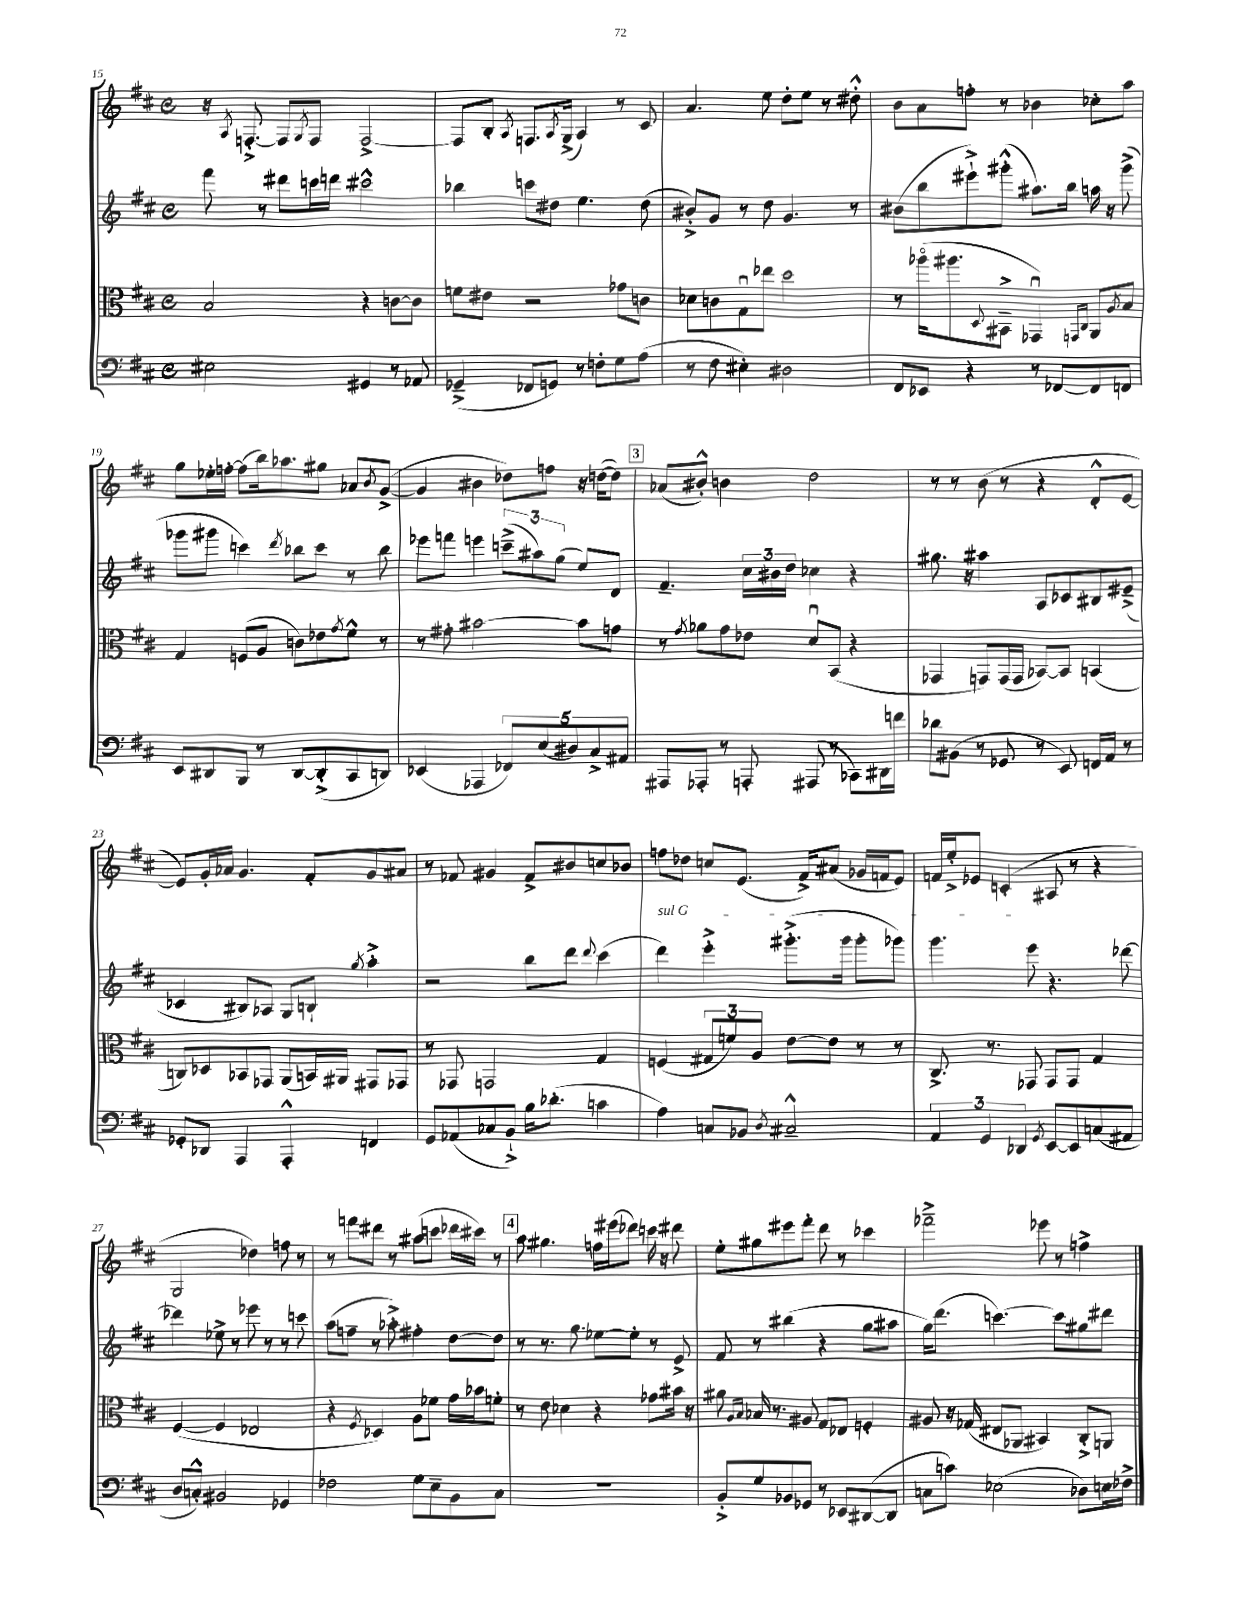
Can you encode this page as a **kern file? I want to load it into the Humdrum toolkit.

**kern	**kern	**kern	**kern
*part4	*part3	*part2	*part1
*staff4	*staff3	*staff2	*staff1
*clefF4	*clefC3	*clefG2	*clefG2
*k[f#c#]	*k[f#c#]	*k[f#c#]	*k[f#c#]
*M4/4	*M4/4	*M4/4	*M4/4
*met(c)	*met(c)	*met(c)	*met(c)
=15	=15	=15	=15
2E#X\	2B/	8fff#\	16r
.	.	.	8qA/
.	.	.	[8.Fn'^/
.	.	8r	.
.	.	8ddd#X\L	8F/L]
.	.	.	8qG/
.	.	16cccn\L	8F/J
.	.	16dddn\JJ	.
4GG#X/	4r	2ccc#X^^\	[2F^/
8r	[8cn\L	.	.
8AA-X/	8c\J]	.	.
=16	=16	=16	=16
(4GG-X~^/	8fn\L	4bb-X\	8F/L]
.	8e#X\J	.	8B'/J
.	.	.	8qA/
8FF-X/L	2r	8cccn\L	8.Fn/L
8GGn/J)	.	8dd#X\J	.
.	.	.	8qA/
.	.	.	(16G^/Jk
8r	.	4.ee\	4A/)
8Fn'\L	.	.	.
8G\	8g-X\L	.	8r
(8A\J	8cn\J	(8dd#\	8c#/
=17	=17	=17	=17
8r	8d-X\L	8b#X'^/L)	4.a/
8F#\	8cn\	8g/J	.
4E#X'\)	8Gu\	8r	.
.	8ee-X\J	8dd\	8ee\
2D#X\	2dd\	4.g/	8dd'\L
.	.	.	8ee\J
.	.	.	8r
.	.	8r	8dd#X'^^\
=18	=18	=18	=18
8FF#/L	8r	(8b#X\L	8b\L
8EE-X/J	(16aa-X\KL	8bb\	8a\
.	8.aa#X\	.	.
4r	.	8eee#X`^\)	8ffn'\J
.	8qqD/	.	.
.	8BB#X~^\J	(8ggg#X'^^\J	8r
8r	4GG-Xu/)	8.aa#X\L)	4b-X\
[8FF-X/L	.	.	.
.	.	16bb\Jk	.
.	16qqGGn/LL	.	.
.	16qqC#/JJ	.	.
8FF-/]	8AA/L	16aan\	8cc-X'\L
.	.	16r	.
.	8qA/	.	.
8FFn/J	8B/J	(8ggg#^\	8aa\J
!!LO:LB:g=z
=19	=19	=19	=19
8EE/L	4G/	8ggg-X\L	8gg\L
8DD#X/	.	8ggg#X\J	16ee-X'\L
.	.	.	[16ffn'\JJ
8BBB/J	(8Fn/L	4cccn\)	(8ff\L]
8r	8A/J	.	16bb\k)
.	.	.	8.aa-X\
.	.	8qddd/	.
[8DD#/L	8cn\L)	8bb-X\L	.
(8DD#'^/]	8e-X\	8ccc\J	8gg#X\J
.	8qg/	.	.
8CC#/	8f#^^\J	8r	8a-X/L
.	.	.	8qb/
8DDn/J)	8r	8bb-\	([8g^/J
=20	=20	=20	=20
(4EE-X/	8r	8eee-X\L	4g/]
.	8g#X'\	8fffn\J	.
4AAA-X/	[2b#X\	4eeen\	4b#X\
10FF-X/L)	.	(12cccn~^\L	8dd-X\L)
.	.	12aa#X\)	.
(10E/	.	.	.
.	.	.	8ffn\J
.	.	(12gg\J	.
10D#X/)	.	.	.
.	8b#\L]	8ee/L)	16r
10C#^/	.	.	.
.	.	.	([16ddn\KL
.	8gn\J	8d/J	8dd\J])
10AA#X/J	.	.	.
!!LO:REH:place=s1:t=3
=21	=21	=21	=21
8AAA#X/L	8r	4.f#~/	(8a-X/L
.	8qg/	.	.
8AAA-X'/J	8a-X\L	.	8b#X'^^/J)
8r	8g\	.	4bn\
8AAAn'/	8e-X\J	24cc#\LL	.
.	.	24b#X\	.
.	.	24dd\JJ	.
(8AAA#X/	8du/L	4cc-X\	2dd\
8r	(8BB/J	.	.
8CC-X\L)	4r	4r	.
16DD#X\L	.	.	.
16fn\JJ	.	.	.
=22	=22	=22	=22
8d-X\L	4GG-X/	8.gg#X\	8r
(8BB#X\J	.	.	8r
.	.	16r	.
8r	8GGn/L)	4aa#X\	(8b\
8GG-X/	(16GG/L	.	8r
.	16GG/JJ	.	.
8r	[8BB-X/L)	8A/L	4r
8EE/)	8BB-/J]	8c-X/	.
16FFn/LL	(4BBn/	8B#X/	8d'^^/L
16AA/JJ	.	.	.
8r	.	(8e#X~^/J	[8e/J
!!LO:LB:g=z
=23	=23	=23	=23
8GG-X'/L	8Cn/L)	4c-X/	8e/L])
8DD-X/J	8D-X/	.	16g'/L
.	.	.	16a-X/JJ
4AAA/	8BB-X/	8B#X/L)	4.g/
.	8GG-X/J	8A-X/J	.
4AAA'^^/	(8AA/L	8G/L	.
.	16BBn/L)	8Bn`/J	8f#'/L
.	16AA#X/JJ	.	.
.	.	8qgg/	.
4FFn/	8GG#X/L	4aa'^\	8g/
.	8GG-X/J	.	8a#X/J
=24	=24	=24	=24
8GG/L	8r	2r	8r
(8AA-X/	8GG-X/	.	8f-X/
8C-X/	2GGn/	.	4g#X/
8BB`^/J)	.	.	.
16B\KL	.	8bb\L	8f-^/L
(8.d-X'\J	.	.	.
.	.	8ddd\J	8b#X/
.	.	8qqddd/	.
4cn\	4G/	(4ccc#\	8ccn/
.	.	.	8b-X/J
=25	=25	=25	=25
!	!	!LO:TX:a:i:t=sul G	!
4A\)	(4Fn/	4ddd\)	8ffn\L
.	.	.	8dd-X\J
8Cn/L	12G#X/L	4eee'^\	8ccn/L
.	12fn/)	.	.
8BB-X/J	.	.	(8.e/J
.	12A/J	.	.
8qD/	.	.	.
2C#X~^^/	[8e\L	(8.ggg#X'^\L	.
.	.	.	16f#^/KL)
.	8e\J]	.	(8a#X/J
.	.	16ggg#\Jk	.
.	8r	8ggg#'\L	16g-X/LL
.	.	.	16fn/J
.	8r	8ggg-X\J)	8e/J)
=26	=26	=26	=26
6AA/	8.C#^/	4.ggg\	16fn/LL
.	.	.	16ee'^/J
.	.	.	8e-X/J
6GG/	.	.	.
.	8.r	.	.
.	.	.	(4cn'/
6DD-X/	.	.	.
.	8GG-X/	8eee\	.
8qGG/	.	.	.
[8EE/L	8GG-/L	4.r	8A#X/
8EE/]	8GG-/J	.	8r
(8Cn/	4G/	.	4r
8AA#X/J	.	[8ddd-X\	.
!!LO:LB:g=z
=27	=27	=27	=27
8D/L	([4F#/	4ddd-X\]	2G/
8Cn'^^/J)	.	.	.
2BB#X/	4F#/]	8ee-X^\	.
.	.	8r	.
.	2E-X/	8eee-X\	4dd-X\)
.	.	8r	.
4GG-X/	.	8r	8ffn\
.	.	8cccn\	8r
=28	=28	=28	=28
2F-X\	4r	(8aa\L	8r
.	.	8ffn~\J	8fffn\L
.	8qF#/	.	.
.	4D-X/)	8r	8ddd#X\J
.	.	8aa-X'^\)	8r
8G\L	8A\L	4ff#X'\	(8aa#X\L
8E~\	8f-X\J	.	8cccn\J
8BB\	16g\LL	[8dd\L	16ddd-X\LL
.	16b-X\J	.	16ccc#X\JJ)
8C#\J	8fn'\J	8dd\J]	8r
!!LO:REH:place=s1:t=4
=29	=29	=29	=29
1r	8r	8r	8aa\
.	8e\	8.r	4.gg#X\
.	4d-X\	.	.
.	.	8.gg\	.
.	4r	[8ee-X\L	16ffn\LL
.	.	.	(16eee#X\J
.	.	8ee-'\J]	8ddd-X\J)
.	8g-X\L	8r	16cccn\
.	.	.	16r
.	16b#X\Jk	8e^/	8ddd#X\
.	16r	.	.
=30	=30	=30	=30
8BB'^/L	8a#X\	8f#/	8ee'\L
.	16qqA/LL	.	.
.	16qqB/JJ	.	.
8G/	16B-X/	8r	8gg#X\
.	8.r	.	.
8BB-X/	.	(4bb#X\	8eee#X\
8GG-X/J	8A#X/	.	8fff#'\J
8r	8G/L	4r	8ddd\
8EE-X/L	8E-X/J	.	8r
([8DD#X/	4Fn'/	8gg\L	4ccc-X\
8DD#/J]	.	8aa#X\J	.
=31	=31	=31	=31
8Cn\L	8A#X/	16gg\KL)	2fff-X~^\
.	.	(8.ddd\J	.
8cn\J)	16r	.	.
.	(16G-X/	.	.
(2E-X\	8E#X/L	[4.cccn\)	.
.	8AA-X/J	.	.
.	4BB#X/)	.	8eee-X\
.	.	8ccc\L]	8r
8D-X\L)	8C#'^/L	8gg#X\	4ffn^\
16En\L	8AAn/J	8ddd#X\J	.
16F-X^\JJ	.	.	.
==	==	==	==
*-	*-	*-	*-
